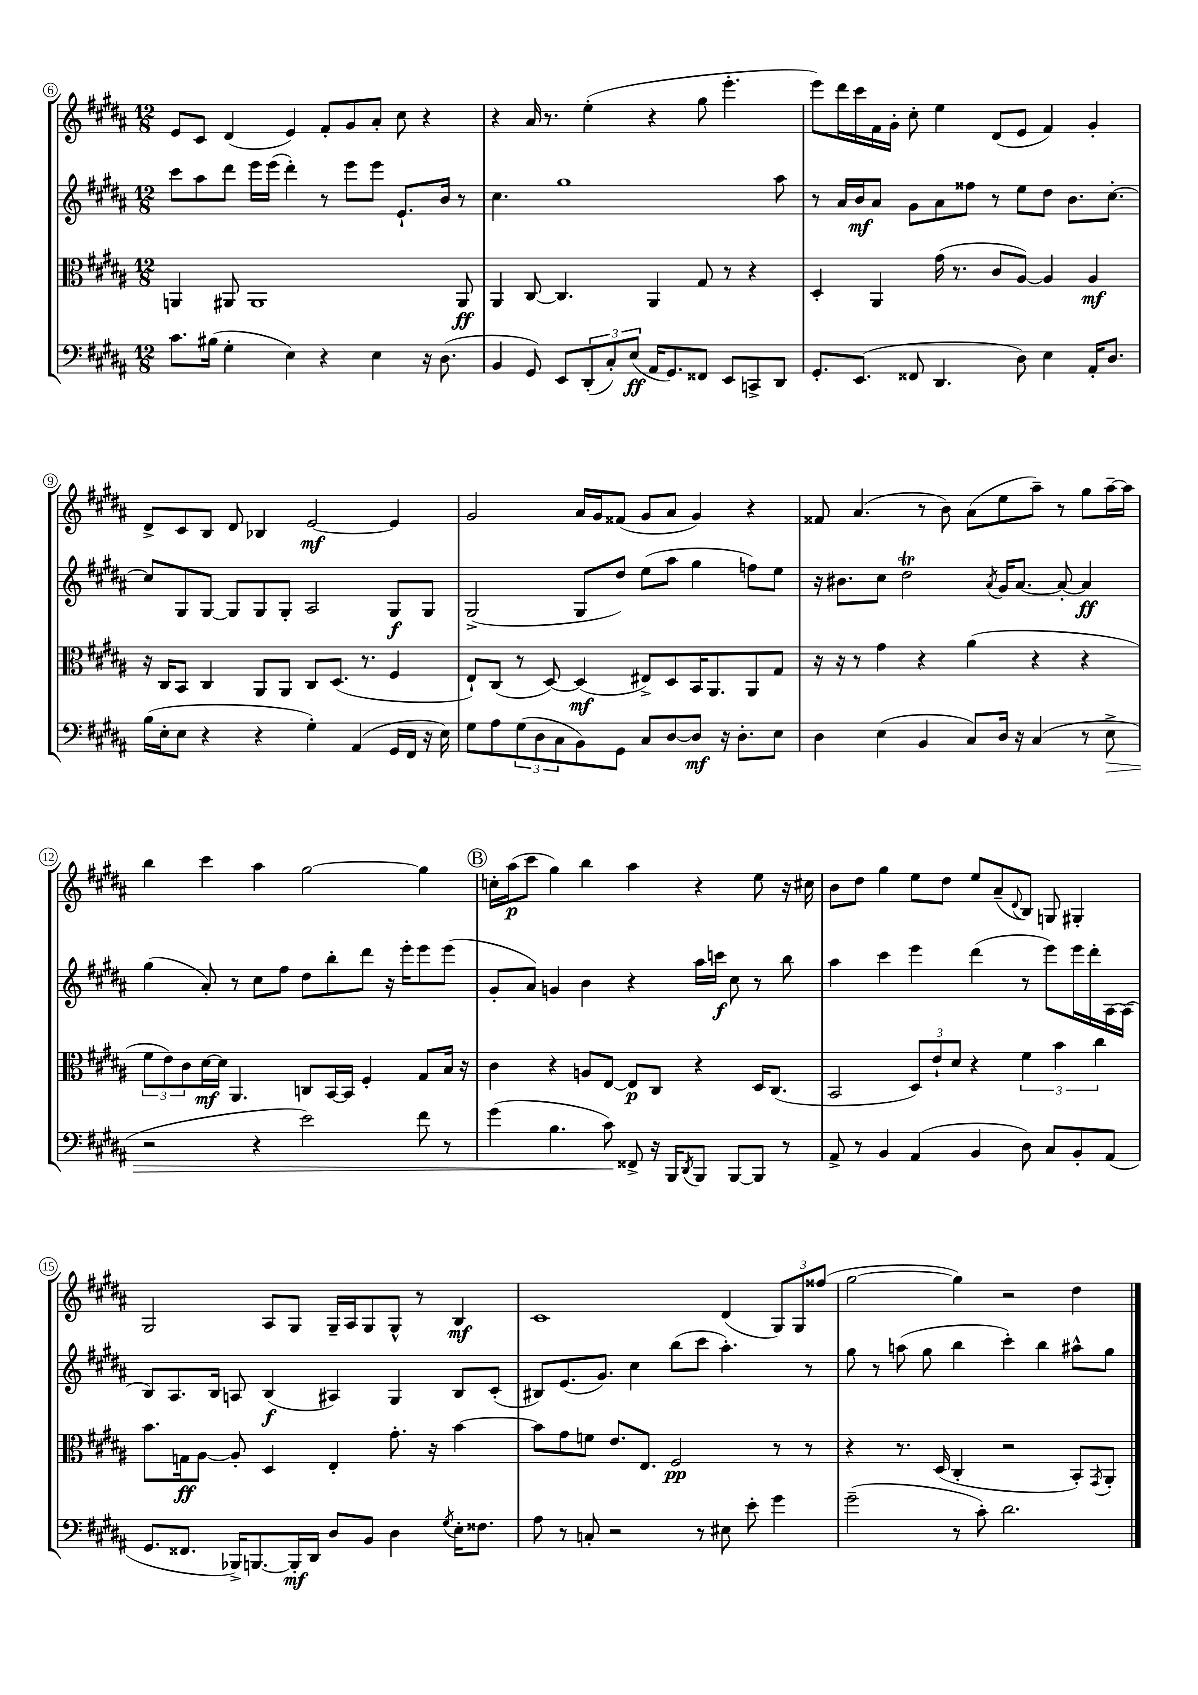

**kern	**dynam	**kern	**dynam	**kern	**dynam	**kern	**dynam
*part4	*part4	*part3	*part3	*part2	*part2	*part1	*part1
*staff4	*staff4	*staff3	*staff3	*staff2	*staff2	*staff1	*staff1
*clefF4	*	*clefC3	*	*clefG2	*	*clefG2	*
*k[f#c#g#d#a#]	*	*k[f#c#g#d#a#]	*	*k[f#c#g#d#a#]	*	*k[f#c#g#d#a#]	*
*M12/8	*	*M12/8	*	*M12/8	*	*M12/8	*
=6	=6	=6	=6	=6	=6	=6	=6
8.c#\L	.	4AAn/	.	8ccc#\L	.	8e/L	.
.	.	.	.	8aa#\	.	8c#/J	.
(16B#X\Jk	.	.	.	.	.	.	.
4G#'\	.	8AA#X/	.	8ddd#\J	.	(4d#/	.
.	.	1AA#	.	16eee\LL	.	.	.
.	.	.	.	(16eee\JJ	.	.	.
4E\)	.	.	.	4ddd#'\)	.	4e/)	.
4r	.	.	.	8r	.	8f#'/L	.
.	.	.	.	8eee\L	.	8g#/	.
4E\	.	.	.	8eee\J	.	8a#'/J	.
.	.	.	.	8.e`/L	.	8cc#\	.
16r	.	.	.	.	.	4r	.
(8.D#\	.	.	.	16b/Jk	.	.	.
.	.	8AA#/	ff	8r	.	.	.
=7	=7	=7	=7	=7	=7	=7	=7
4BB/	.	4AA#/	.	4.cc#\	.	4r	.
8GG#/)	.	[8C#/	.	.	.	16a#/	.
.	.	.	.	.	.	8.r	.
8EE/L	.	4.C#/]	.	1gg#	.	.	.
(12DD#'/	.	.	.	.	.	(4ee'\	.
12C#'/)	.	.	.	.	.	.	.
(12E/J	ff	.	.	.	.	.	.
16AA#/KL	.	4AA#/	.	.	.	4r	.
8.GG#/)	.	.	.	.	.	.	.
8FF##X/J	.	8G#/	.	.	.	8gg#\	.
8EE/L	.	8r	.	.	.	4.eee'\	.
8CCn^/	.	4r	.	.	.	.	.
8DD#/J	.	.	.	8aa#\	.	.	.
=8	=8	=8	=8	=8	=8	=8	=8
8.GG#'/L	.	4D#'/	.	8r	.	8eee\L)	.
.	.	.	.	16a#/LL	.	16ddd#\L	.
(8.EE/J	.	.	.	16b/J	mf	16ccc#\	.
.	.	4AA#/	.	8a#/J	.	16f#\	.
.	.	.	.	.	.	16g#'\JJ	.
8FF##X/	.	.	.	8g#\L	.	8cc#'\	.
4.DD#/	.	(16g#\	.	8a#\	.	4ee\	.
.	.	8.r	.	.	.	.	.
.	.	.	.	8ff##X\J	.	.	.
.	.	8c#/L	.	8r	.	(8d#/L	.
8D#\)	.	[8A#/J)	.	8ee\L	.	8e/J	.
4E\	.	4A#/]	.	8dd#\J	.	4f#/)	.
.	.	.	.	8.b\L	.	.	.
16AA#'/KL	.	4A#/	mf	.	.	4g#'/	.
8.D#/J	.	.	.	[8.cc#'\J	.	.	.
!!LO:LB:g=z
=9	=9	=9	=9	=9	=9	=9	=9
(16B\LL	.	16r	.	8cc#/L]	.	8d#^/L	.
16E'\J	.	16C#/KL	.	.	.	.	.
8E\J	.	8BB/J	.	8G#/	.	8c#/	.
4r	.	4C#/	.	[8G#/J	.	8B/J	.
.	.	.	.	8G#/L]	.	8d#/	.
4r	.	8AA#/L	.	8G#/	.	4B-X/	.
.	.	8AA#/J	.	8G#'/J	.	.	.
4G#'\)	.	8C#/L	.	2A#/	.	[2e/	mf
.	.	(8.D#/J	.	.	.	.	.
(4AA#/	.	.	.	.	.	.	.
.	.	8.r	.	.	.	.	.
16GG#/LL	.	4F#/	.	8G#/L	f	4e/]	.
16FF#/JJ	.	.	.	.	.	.	.
16r	.	.	.	8G#/J	.	.	.
16E\)	.	.	.	.	.	.	.
=10	=10	=10	=10	=10	=10	=10	=10
8G#\L	.	8E`/L)	.	(2G#^/	.	2g#/	.
8A#\	.	(8C#/J	.	.	.	.	.
(12G#\	.	8r	.	.	.	.	.
12D#\	.	.	.	.	.	.	.
.	.	[8D#/)	.	.	.	.	.
12C#\	.	.	.	.	.	.	.
8BB\)	.	(4D#/]	mf	8G#/L	.	16a#/LL	.
.	.	.	.	.	.	16g#/J	.
8GG#\J	.	.	.	8dd#/J)	.	(8f##X/J	.
8C#/L	.	8E#X^/L)	.	(8ee\L	.	8g#/L	.
[8D#/	.	8D#/	.	8aa#\J	.	8a#/J	.
8D#/J]	mf	16BB/K	.	4gg#\	.	4g#/)	.
.	.	8.AA#/	.	.	.	.	.
16r	.	.	.	.	.	.	.
8.D#'\L	.	.	.	.	.	.	.
.	.	8AA#/	.	8ffn\L)	.	4r	.
8E\J	.	8G#/J	.	8ee\J	.	.	.
=11	=11	=11	=11	=11	=11	=11	=11
4D#\	.	16r	.	16r	.	8f##X/	.
.	.	16r	.	8.b#X\L	.	.	.
.	.	8r	.	.	.	(4.a#/	.
(4E\	.	4g#\	.	8cc#\J	.	.	.
.	.	.	.	2dd#t\	.	.	.
4BB/	.	4r	.	.	.	8r	.
.	.	.	.	.	.	8b\)	.
8C#/L)	.	(4a#\	.	.	.	(8a#\L	.
.	.	.	.	8qa#/	.	.	.
16D#/Jk	.	.	.	16g#/KL	.	8ee\	.
16r	.	.	.	[8.a#/J	.	.	.
(4C#/	.	4r	.	.	.	8aa#~\J)	.
.	.	.	.	8a#'/_	.	8r	.
8r	.	4r	.	4a#/]	ff	8gg#\L	.
!	!LO:HP:b	!	!	!	!	!	!
8E^\	>	.	.	.	.	[16aa#~\L	.
.	.	.	.	.	.	16aa#\JJ]	.
!!LO:LB:g=z
=12	=12	=12	=12	=12	=12	=12	=12
2r	.	12f#\L	.	(4gg#\	.	4bb\	.
.	.	12e\)	.	.	.	.	.
.	.	12c#\	.	.	.	.	.
.	.	[16d#\L	mf	8a#'/)	.	4ccc#\	.
.	.	16d#\JJ]	.	.	.	.	.
.	.	4.AA#/	.	8r	.	.	.
4r	.	.	.	8cc#\L	.	4aa#\	.
.	.	.	.	8ff#\J	.	.	.
2e\)	.	8Cn/L	.	8dd#\L	.	[2gg#\	.
.	.	[16BB/L	.	8bb'\	.	.	.
.	.	16BB/JJ]	.	.	.	.	.
.	.	4F#'/	.	8ddd#\J	.	.	.
.	.	.	.	16r	.	.	.
.	.	.	.	16eee'\KL	.	.	.
8f#\	.	8G#/L	.	8eee\	.	4gg#\]	.
8r	.	16B/Jk	.	(8eee\J	.	.	.
.	.	16r	.	.	.	.	.
!!LO:REH:place=s1:t=B
=13	=13	=13	=13	=13	=13	=13	=13
(4g#\	.	4c#\	.	8g#'/L	.	16ccn'\LL	.
.	.	.	.	.	.	(16aa#\J	p
.	.	.	.	8a#/J)	.	8ccc#\J	.
4.B\	.	4r	.	4gn/	.	4gg#\)	.
.	.	8An/L	.	4b\	.	4bb\	.
8c#\)	.	[8E/J	.	.	.	.	.
8FF##X^/	]	8E/L]	p	4r	.	4aa#\	.
16r	.	8C#/J	.	.	.	.	.
16BBB/KL	.	.	.	.	.	.	.
8qDD#/	.	.	.	.	.	.	.
8BBB/J	.	4r	.	16aa#\LL	.	4r	.
.	.	.	.	16cccn\JJ	f	.	.
[8BBB/L	.	.	.	8cc#\	.	.	.
8BBB/J]	.	16D#/KL	.	8r	.	8ee\	.
.	.	(8.C#/J	.	.	.	.	.
8r	.	.	.	8bb\	.	16r	.
.	.	.	.	.	.	16cc#X\	.
=14	=14	=14	=14	=14	=14	=14	=14
8AA#^/	.	2BB/	.	4aa#\	.	8b\L	.
8r	.	.	.	.	.	8dd#\J	.
4BB/	.	.	.	4ccc#\	.	4gg#\	.
(4AA#/	.	12D#/L)	.	4eee\	.	8ee\L	.
.	.	12e`/	.	.	.	.	.
.	.	.	.	.	.	8dd#\J	.
.	.	12d#/J	.	.	.	.	.
4BB/	.	4r	.	(4ddd#\	.	8ee/L	.
.	.	.	.	.	.	(8a#~/	.
.	.	.	.	.	.	8qqd#/	.
8D#\)	.	6f#\	.	8r	.	8B/J)	.
8C#/L	.	.	.	8eee\L)	.	8Gn/	.
.	.	6b\	.	.	.	.	.
8BB'/	.	.	.	16eee\L	.	4G#X'/	.
.	.	.	.	16ddd#'\	.	.	.
.	.	6cc#\	.	.	.	.	.
(8AA#/J	.	.	.	[16A#\	.	.	.
.	.	.	.	(16A#\JJ]	.	.	.
!!LO:LB:g=z
=15	=15	=15	=15	=15	=15	=15	=15
8.GG#/L	.	8.b\L	.	8B/L)	.	2G#/	.
.	.	.	.	8.A#/	.	.	.
8.FF##X/J	.	16Gn\k	ff	.	.	.	.
.	.	[8A#\J	.	.	.	.	.
.	.	.	.	16B/Jk	.	.	.
16BBB-X^/KL)	.	8A#'/]	.	8An/	.	.	.
[8.BBBn/	.	.	.	.	.	.	.
.	.	4D#/	.	(4B/	f	8A#/L	.
16BBB'/L]	mf	.	.	.	.	8G#/J	.
16DD#/JJ	.	.	.	.	.	.	.
8D#/L	.	4E'/	.	4A#X/)	.	16G#~/LL	.
.	.	.	.	.	.	16A#/J	.
8BB/J	.	.	.	.	.	8G#/	.
4D#\	.	8.g#'\	.	4G#/	.	8G#^^/J	.
.	.	.	.	.	.	8r	.
.	.	16r	.	.	.	.	.
8qG#/	.	.	.	.	.	.	.
16E'\KL	.	[4b\	.	8B/L	.	4B/	mf
8.F##X\J	.	.	.	.	.	.	.
.	.	.	.	(8c#'/J	.	.	.
=16	=16	=16	=16	=16	=16	=16	=16
8A#\	.	8b\L]	.	8B#X/L)	.	1c#	.
8r	.	8g#\	.	(8.e/	.	.	.
8Cn'/	.	8fn\J	.	.	.	.	.
.	.	.	.	8.g#/J)	.	.	.
2r	.	8.e/L	.	.	.	.	.
.	.	.	.	4cc#\	.	.	.
.	.	8.E/J	.	.	.	.	.
.	.	2F#/	pp	(8bb\L	.	.	.
8r	.	.	.	8ccc#\J	.	.	.
8E#X\	.	.	.	4.aa#'\)	.	(4d#/	.
8e'\	.	.	.	.	.	.	.
4g#\	.	8r	.	.	.	12G#/L)	.
.	.	.	.	.	.	12G#/	.
.	.	8r	.	8r	.	.	.
.	.	.	.	.	.	(12ff##X/J	.
=17	=17	=17	=17	=17	=17	=17	=17
(2g#~\	.	4r	.	8gg#\	.	[2gg#\	.
.	.	.	.	8r	.	.	.
.	.	8.r	.	(8aan\	.	.	.
.	.	.	.	8gg#\	.	.	.
.	.	(16D#/	.	.	.	.	.
8r	.	4C#'/	.	4bb\	.	4gg#\])	.
8c#'\)	.	.	.	.	.	.	.
2.d#\	.	2r	.	4ccc#'\)	.	2r	.
.	.	.	.	4bb\	.	.	.
.	.	8BB'/L)	.	8aa#X^^\L	.	4dd#\	.
.	.	8qGG#/	.	.	.	.	.
.	.	8AA#'/J	.	8gg#\J	.	.	.
==	==	==	==	==	==	==	==
*-	*-	*-	*-	*-	*-	*-	*-
